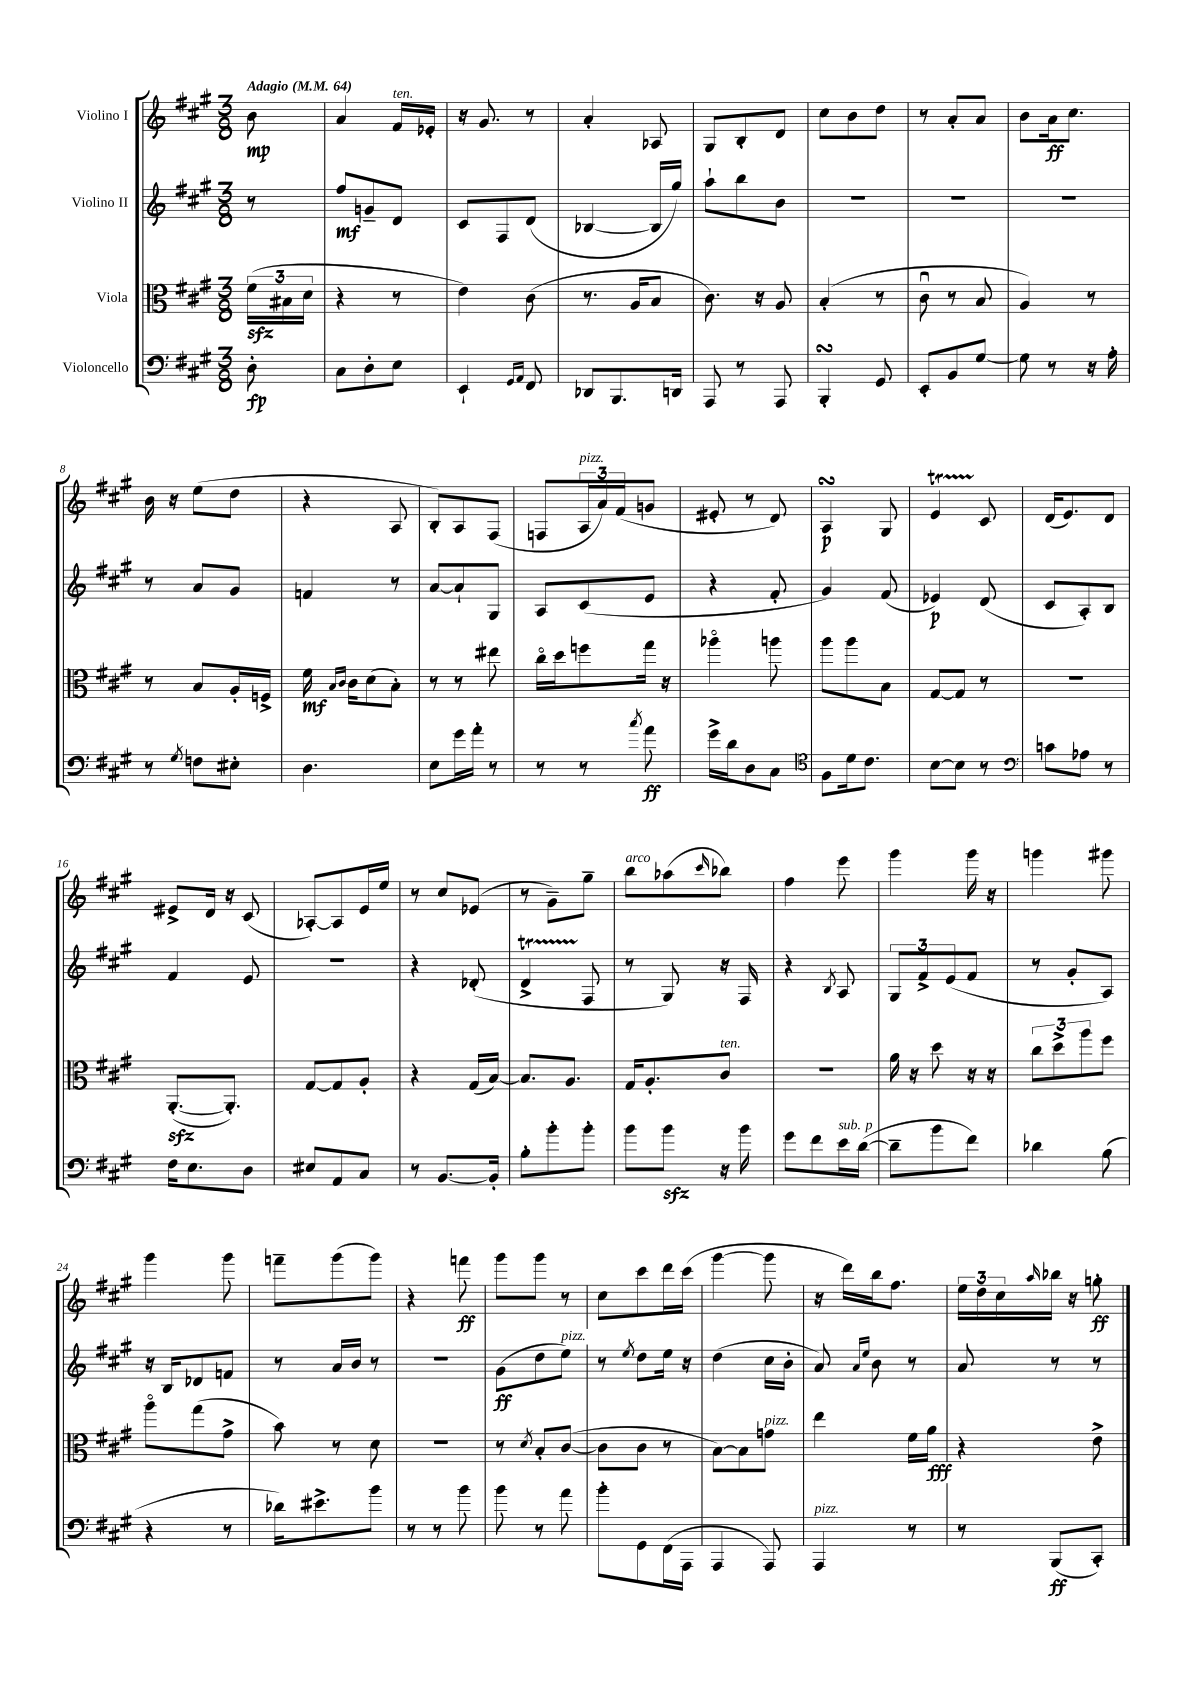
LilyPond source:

<<
\new StaffGroup <<
\new Staff = "s0" \with { instrumentName = "Violino I" } {
    \clef treble \key a \major \numericTimeSignature \time 3/8 \partial 8 \tempo "Adagio" 4 = 64
    b'8\mp |
    a'4 fis'16^\markup { \italic "ten." } ees'16-. |
    r16 gis'8. r8 |
    a'4-. aes8 |
    gis8 b8-. d'8 |
    cis''8 b'8 d''8 |
    r8 a'8-. a'8 |
    b'8 a'16\ff cis''8. |
    b'16 r16 e''8( d''8 |
    r4 a8 |
    b8-.) a8 fis8( |
    f8 \tuplet 3/2 { a16^\markup { \italic "pizz." } a'16) fis'16( } g'8 |
    eis'8-. r8 d'8) |
    a4\turn\p gis8 |
    e'4\startTrillSpan cis'8\stopTrillSpan |
    d'16( e'8.) d'8 |
    eis'8-> d'16 r16 cis'8( |
    aes8~-.) aes8 e'16 e''16 |
    r8 cis''8 ees'8( |
    r8 gis'8--) gis''8-- |
    b''8^\markup { \italic "arco" } aes''8( \grace { cis'''16 } bes''8) |
    fis''4 e'''8 |
    gis'''4 gis'''16 r16 |
    g'''4 gis'''8 |
    gis'''4 gis'''8 |
    f'''8-- gis'''8( gis'''8) |
    r4 f'''8\ff |
    gis'''8 gis'''8 r8 |
    cis''8 cis'''8 d'''16 cis'''16( |
    gis'''4~ gis'''8 |
    r16 d'''16) b''16 fis''8. |
    \tuplet 3/2 { e''16 d''16 cis''16 } \grace { a''16 } bes''16 r16 g''8-.\ff \bar "|." |
}
\new Staff = "s1" \with { instrumentName = "Violino II" } {
    \clef treble \key a \major \numericTimeSignature \time 3/8 \partial 8
    r8 |
    fis''8\mf g'8-- d'8 |
    cis'8 fis8 d'8( |
    bes4~ bes16 gis''16) |
    a''8-! b''8 b'8 |
    R4. |
    R4. |
    R4. |
    r8 a'8 gis'8 |
    f'4 r8 |
    a'8~ a'8-! gis8 |
    a8 cis'8( e'8 |
    r4 fis'8-. |
    gis'4) fis'8( |
    ees'4\p) d'8( |
    cis'8 a8-.) b8 |
    fis'4 e'8 |
    R4. |
    r4 des'8-.( |
    d'4->\startTrillSpan fis8\stopTrillSpan |
    r8 gis8) r16 fis16 |
    r4 \acciaccatura { b8 } a8 |
    \tuplet 3/2 { gis8 fis'8-> e'8( } fis'8 |
    r8 gis'8-. a8) |
    r16 b16 des'8 f'8 |
    r8 a'16 b'16 r8 |
    R4. |
    gis'8\ff( d''8 e''8^\markup { \italic "pizz." }) |
    r8 \acciaccatura { e''8 } d''8 e''16 r16 |
    d''4( cis''16 b'16-. |
    a'8) \grace { a'16 e''16 } b'8 r8 |
    a'8 r8 r8 \bar "|." |
}
\new Staff = "s2" \with { instrumentName = "Viola" } {
    \clef alto \key a \major \numericTimeSignature \time 3/8 \partial 8
    \tuplet 3/2 { fis'16\sfz( bis16 d'16 } |
    r4 r8 |
    e'4) cis'8( |
    r8. a16 b8 |
    cis'8.) r16 a8 |
    b4-.( r8 |
    cis'8\downbow r8 b8 |
    a4) r8 |
    r8 b8 a16-. f16-> |
    fis'16\mf \grace { b16 cis'16 } cis'16 d'8( b8-.) |
    r8 r8 eis''8 |
    cis''16\flageolet d''16 f''8 gis''16 r16 |
    aes''4\flageolet a''8 |
    a''8 a''8 b8 |
    gis8~ gis8 r8 |
    R4. |
    a,8.~-.\sfz( a,8.-.) |
    gis8~ gis8 a8-. |
    r4 gis16( b16~) |
    b8. a8. |
    gis16 a8.-. cis'8^\markup { \italic "ten." } |
    R4. |
    a'16 r16 d''8 r16 r16 |
    \tuplet 3/2 { cis''8 d''8-> a''8 } fis''8 |
    a''8\flageolet gis''8( gis'8-> |
    b'8) r8 d'8 |
    R4. |
    r8 \acciaccatura { d'8 } b8-. cis'8~( |
    cis'8 cis'8 r8 |
    b8~) b8 g'8^\markup { \italic "pizz." } |
    e''4 fis'16 a'16\fff |
    r4 e'8-> \bar "|." |
}
\new Staff = "s3" \with { instrumentName = "Violoncello" } {
    \clef bass \key a \major \numericTimeSignature \time 3/8 \partial 8
    d8-.\fp |
    cis8 d8-. e8 |
    e,4-! \grace { gis,16 a,16 } fis,8 |
    des,8 b,,8. d,16 |
    a,,8 r8 a,,8 |
    b,,4-.\turn gis,8 |
    e,8-. b,8 gis8~ |
    gis8 r8 r16 a16-. |
    r8 \acciaccatura { gis8 } f8 eis8-. |
    d4. |
    e8 gis'16 a'16-. r8 |
    r8 r8 \acciaccatura { cis''8 } a'8\ff |
    gis'16-> d'16 d8 cis8 |
    \clef tenor fis8 d'16 cis'8. |
    b8~ b8 r8 |
    \clef bass c'8 aes8 r8 |
    fis16 e8. d8 |
    eis8 a,8 cis8 |
    r8 b,8.~ b,16-. |
    b8-. b'8-. b'8-. |
    b'8 b'8\sfz r16 b'16 |
    gis'8 fis'8 e'16^\markup { \italic "sub. p" } d'16~( |
    d'8-- b'8 fis'8) |
    des'4 b8( |
    r4 r8 |
    des'16) eis'8.-> b'8 |
    r8 r8 b'8 |
    b'8 r8 a'8 |
    b'8-. gis,8 fis,16( a,,16 |
    a,,4 a,,8) |
    a,,4^\markup { \italic "pizz." } r8 |
    r8 b,,8\ff( cis,8-.) \bar "|." |
}
>>
>>
